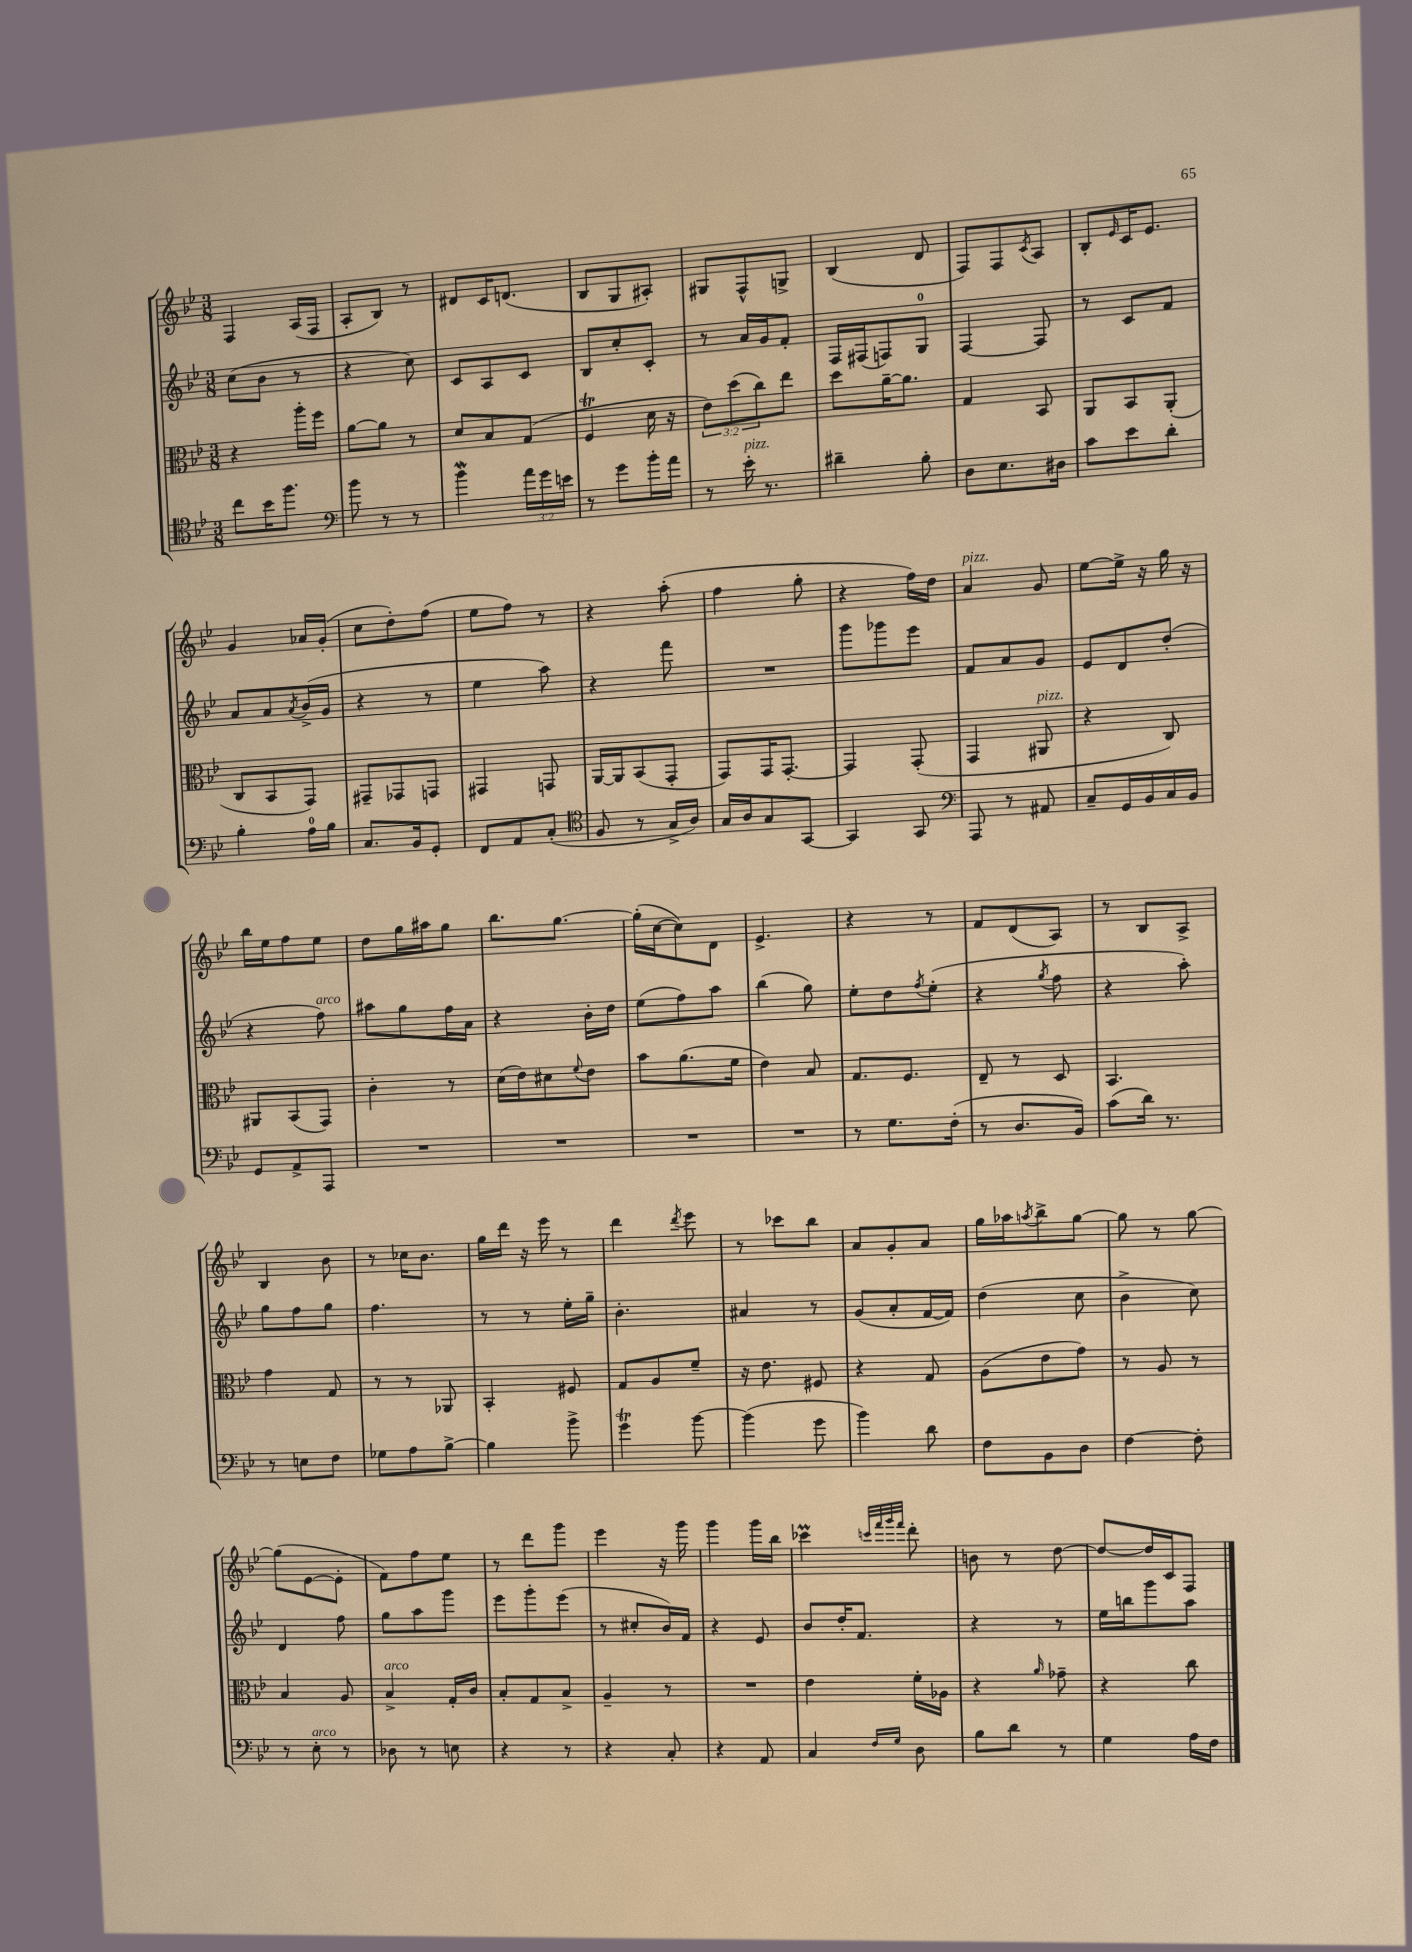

**kern	**kern	**kern	**kern
*staff4	*staff3	*staff2	*staff1
*clefC4	*clefC3	*clefG2	*clefG2
*k[b-e-]	*k[b-e-]	*k[b-e-]	*k[b-e-]
*M3/8	*M3/8	*M3/8	*M3/8
8cc	4r	(8cc	4F
16b-	.	8b-	.
8.ff	.	.	.
.	16aa'	8r	(16A
.	16ff	.	16F
=	=	=	=
*clefF4	*	*	*
8b-	[8a	4r	8A'
8r	8a]	.	8B-)
8r	8r	8cc)	8r
=	=	=	=
4b-	8d	8c	8d#
.	8B-	8A	16c
.	.	.	(8.d
24a	(8G	8c	.
24g	.	.	.
24e	.	.	.
=	=	=	=
8r	4F	8B-	8B-
8g	.	8cc'	8G
16b-'	16d	8c'	8A#')
16a	16r	.	.
=	=	=	=
8r	12e-)	8r	8G#
.	(12dd	.	.
16e-'	.	16a	8F^^
.	12cc)	.	.
8.r	.	16g	.
.	8ee-	8f'	8G^
=	=	=	=
4d#~	8dd	16F	(4B-
.	.	(16F#	.
.	[16a~	8F)	.
.	8.a]	.	.
8B-'	.	8G	8d
=	=	=	=
8D	4G	[4F	8F)
8.E-	.	.	8F
.	.	.	8qc
.	8BB-	8F]	8A
16D#	.	.	.
=	=	=	=
8c	8AA	8r	8B-'
.	.	.	16qqe-
8e-	8BB-	8c	16c
.	.	.	8.e-
8d'	(8AA'	8f	.
=	=	=	=
4B-'	8C	8a	4g
.	8BB-	8a	.
.	.	8qa	.
16A	8GG)	(16b-^	16a-
16B-	.	16g	(16g'
=	=	=	=
8.C	8GG#~	4r	8cc
.	8GG-	.	8dd')
16BB-	.	.	.
8GG'	8GG	8r	(8ff
=	=	=	=
8FF	4GG#	4ee-	8ee-
8AA	.	.	8ff)
(8C'	8GG	8aa)	8r
=	=	=	=
*clefC4	*	*	*
8F	[16AA	4r	4r
.	16AA]	.	.
8r	(8BB-	.	.
16G^	8GG'	8fff	(8aa'
16A)	.	.	.
=	=	=	=
16G	8GG)	4.r	4ff
16A	.	.	.
8G	16GG	.	.
.	[8.GG'	.	.
[8GG	.	.	8gg'
=	=	=	=
4GG]	4GG]	8ggg	4r
.	.	8ggg-	.
8GG	(8GG'	8eee-	16ff)
.	.	.	16dd
=	=	=	=
*clefF4	*	*	*
8AAA	4GG	8f	4a
8r	.	8a	.
8AA#	8AA#	8g	8g
=	=	=	=
8C~	4r	8e-	[8ee-
16GG	.	8d	16ee-^]
16BB-	.	.	16r
16C	8C)	(8dd'	16gg
16BB-	.	.	16r
=	=	=	=
8GG	8AA#	4r	16bb-
.	.	.	16ee-
8AA^	(8BB-	.	8ff
8AAA	8GG)	8ff)	8ee-
=	=	=	=
4.r	4c'	8aa#	8dd
.	.	8gg	16gg
.	.	.	16aa#
.	8r	16ff	8gg
.	.	16a	.
=	=	=	=
4.r	(16d	4r	8.bb-
.	16e-)	.	.
.	8d#	.	.
.	.	.	[8.gg
.	8qqf	.	.
.	8e-	16b-'	.
.	.	16dd	.
=	=	=	=
4.r	8b-	(8ee-	(16gg']
.	.	.	[16cc
.	(8.a	8ff)	8cc])
.	.	8aa	8d
.	16f	.	.
=	=	=	=
4.r	4e-)	(4bb-	4.e-^
.	8B-	8gg)	.
=	=	=	=
8r	8.G	8ee-'	4r
8.G	.	8dd	.
.	8.F	.	.
.	.	8qff	.
.	.	(8ee-'	8r
(16F'	.	.	.
=	=	=	=
8r	8E-~	4r	8f
8.D	8r	.	(8d
.	.	8qgg	.
.	8D	8ff	8A)
16BB-)	.	.	.
=	=	=	=
(8c	4.BB-	4r	8r
16d)	.	.	8B-
8.r	.	.	.
.	.	8aa')	8A^
=	=	=	=
8r	4g	8gg	4B-
8E	.	8ff	.
8F	8G	8gg	8b-
=	=	=	=
8G-	8r	4.ff	8r
8A	8r	.	16cc-
.	.	.	8.b-
[8B-^	8AA-	.	.
=	=	=	=
4B-]	4BB-'	8r	16gg
.	.	.	16ddd
.	.	8r	16r
.	.	.	16eee-
8b-^	8F#	16ee-'	8r
.	.	16gg~	.
=	=	=	=
4g	8G	4.b-'	4ddd
.	8A	.	.
.	.	.	8qddd
[8b-	8f~	.	8eee-
=	=	=	=
(4b-]	16r	4a#	8r
.	8.e-	.	.
.	.	.	8ccc-
8g	8F#	8r	8bb-
=	=	=	=
4b-)	4r	(8g	8a
.	.	8a'	8g'
8d	8G	[16f	8a
.	.	16f])	.
=	=	=	=
8F	(8A	(4dd	16gg
.	.	.	16aa-
.	.	.	8qaa
8BB-	8e-	.	8bb-^
8D	8g)	8cc	[8gg
=	=	=	=
[4F	8r	4b-^	8gg]
.	8A	.	8r
8F']	8r	8cc)	[8gg
=	=	=	=
8r	4B-	4d	(8gg]
8E-'	.	.	[8e-
8r	8A	8ff	8e-']
=	=	=	=
8D-	4B-^	8gg	8f)
8r	.	8aa	8ff
8E	16G'	8ggg	8ee-
.	16c	.	.
=	=	=	=
4r	8B-'	8eee-	8r
.	8G	8ggg'	8ddd
8r	8B-^	(8eee-	8ggg
=	=	=	=
4r	4A~	8r	4eee-
.	.	8cc#'	.
8C'	8r	16b-)	16r
.	.	16f	16ggg
=	=	=	=
4r	4.r	4r	4ggg
8AA	.	8e-	16ggg
.	.	.	16bb-
=	=	=	=
4C	4e-	8b-	4ccc-
.	.	16dd'	.
.	.	8.f	.
.	.	.	32qqccc
.	.	.	32qqfff
16qqF	.	.	32qqggg
16qqG	.	.	32qqfff
8D	16f'	.	8ddd'
.	16A-	.	.
=	=	=	=
8B-	4r	4r	8b
8d	.	.	8r
.	16qqa	.	.
8r	8g-~	8r	[8dd
=	=	=	=
4G	4r	16ee-	8dd_
.	.	16bb	.
.	.	8ggg	16dd]
.	.	.	16c
16A	8cc	8aa	8F
16F	.	.	.
==	==	==	==
*-	*-	*-	*-
